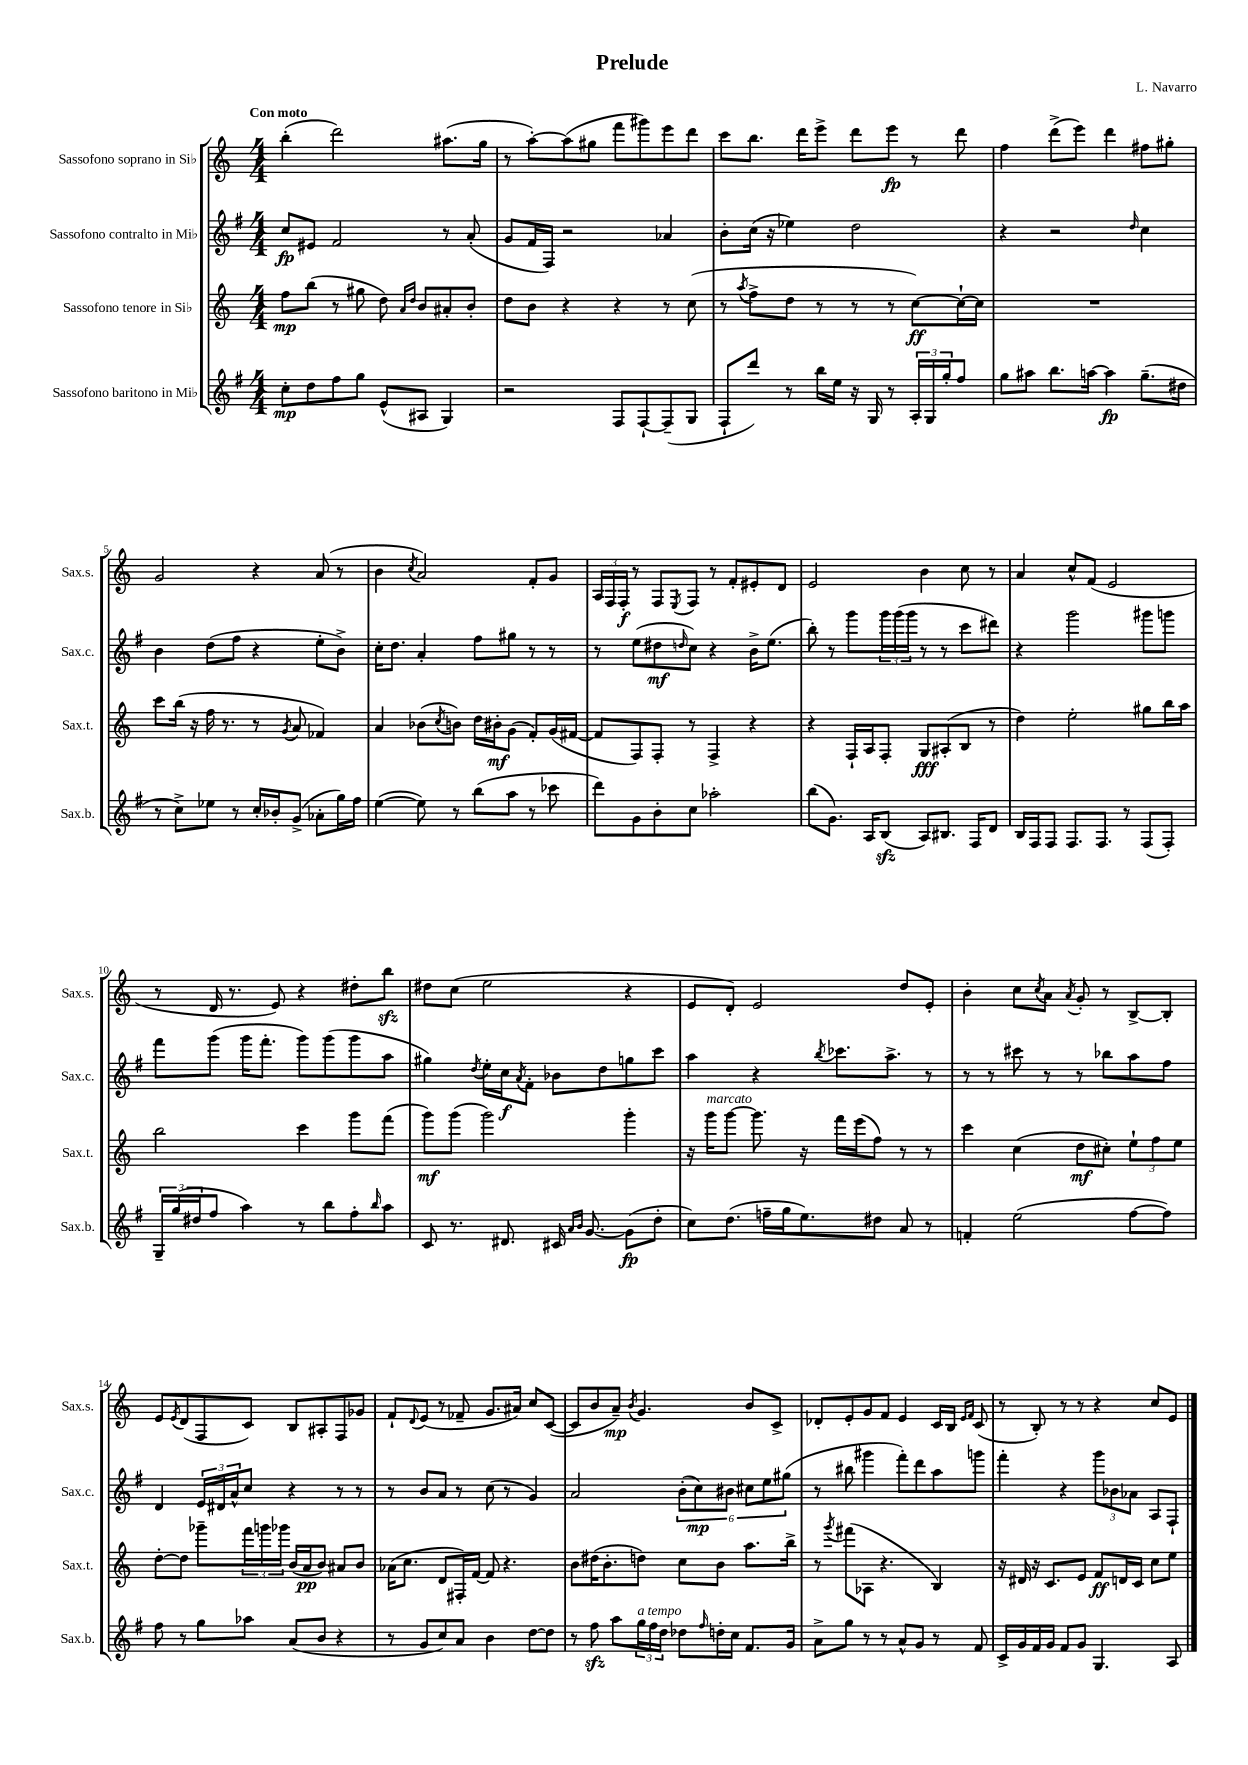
\header { title = "Prelude" composer = "L. Navarro" }
<<
\new StaffGroup <<
\new Staff = "s0" \with { instrumentName = "Sassofono soprano in Sib" shortInstrumentName = "Sax.s." } {
    \clef treble \key c \major \numericTimeSignature \time 4/4 \tempo "Con moto"
    b''4-.( d'''2) ais''8.( g''16 |
    r8 a''8~-.) a''8( gis''8 f'''8 gis'''8) e'''8 d'''8 |
    c'''8 b''8. d'''16 e'''8-> d'''8 e'''8\fp r8 d'''8 |
    f''4 d'''8->( e'''8) d'''4 fis''8 gis''8-. |
    g'2 r4 a'8( r8 |
    b'4 \acciaccatura { c''8 } a'2) f'8-. g'8 |
    \tuplet 3/2 { a16 f16 f16-.\f } r8 f8 \acciaccatura { e8 } f8 r8 f'8-. eis'8-. d'8 |
    e'2 b'4 c''8 r8 |
    a'4 c''8-^ f'8( e'2 |
    r8 d'16 r8. e'8) r4 dis''8-. b''8\sfz |
    dis''8 c''8( e''2 r4 |
    e'8 d'8-.) e'2 d''8 e'8-. |
    b'4-. c''8 \acciaccatura { c''8 } a'8 \acciaccatura { a'8 } g'8-. r8 b8~-> b8-. |
    e'8 \acciaccatura { e'8 } d'8( f8 c'8) b8 ais8-. f8 ges'8 |
    f'8-! \appoggiatura { d'8 } e'8( r8 fes'8-- g'8. ais'16) c''8 c'8~( |
    c'8 b'8 a'8--\mp) \acciaccatura { b'8 } g'4. b'8 c'8-> |
    des'8-. e'8-. g'8 f'8 e'4 c'16 b16 \grace { e'16 f'16 } c'8( |
    r8 b8-.) r8 r8 r4 c''8 e'8 \bar "|." |
}
\new Staff = "s1" \with { instrumentName = "Sassofono contralto in Mib" shortInstrumentName = "Sax.c." } {
    \clef treble \key g \major \numericTimeSignature \time 4/4
    c''8\fp eis'8 fis'2 r8 a'8-.( |
    g'8 fis'16 fis16) r2 aes'4 |
    b'8-. c''16( r16 ees''4) d''2 |
    r4 r2 \grace { d''16 } c''4 |
    b'4 d''8( fis''8 r4 e''8-. b'8->) |
    c''16-. d''8. a'4-. fis''8 gis''8 r8 r8 |
    r8 e''8( dis''8\mf \grace { d''16 } c''8) r4 b'16-> e''8.( |
    b''8-.) r8 g'''8 \tuplet 3/2 { g'''16 g'''16( g'''16 } r8 r8 c'''8 dis'''8) |
    r4 g'''2 gis'''8 g'''8 |
    fis'''8 g'''8( g'''16 fis'''8.-. g'''8) g'''8( g'''8 a''8 |
    gis''4) \acciaccatura { d''8 } e''16-. c''16\f \acciaccatura { a'8 } fis'8-. bes'8 d''8 g''8 c'''8 |
    a''4 r4 \acciaccatura { b''8 } ces'''8. a''8.-> r8 |
    r8 r8 cis'''8 r8 r8 bes''8 a''8 fis''8 |
    d'4 \tuplet 3/2 { e'16 dis'16 a'16-^ } c''8 r4 r8 r8 |
    r8 b'8 a'8 r8 c''8( r8 g'4) |
    a'2 \tuplet 6/4 { b'8-.( c''8\mp) bis'8 cis''8 e''8 gis''8( } |
    r8 bis''8 gis'''4 fis'''8-.) d'''8 a''8 g'''8 |
    fis'''4-. r4 \tuplet 3/2 { g'''8 bes'8 aes'8 } a8 fis8-! \bar "|." |
}
\new Staff = "s2" \with { instrumentName = "Sassofono tenore in Sib" shortInstrumentName = "Sax.t." } {
    \clef treble \key c \major \numericTimeSignature \time 4/4
    f''8\mp b''8( r8 gis''8 d''8) \grace { a'16 d''16 } b'8 ais'8-. b'8-. |
    d''8 b'8 r4 r4 r8 c''8( |
    r8 \acciaccatura { a''8 } f''8-> d''8 r8 r8 r8 c''8~\ff) c''16~-! c''16 |
    R1 |
    c'''8 b''16( r16 f''16 r8. r8 \acciaccatura { g'8 } a'8 fes'4) |
    a'4 bes'8( \acciaccatura { c''8 } b'8) d''16 bis'16-.\mf g'8( f'8-.) g'16( fis'16~ |
    fis'8 f8) f8-. r8 f4-> r4 |
    r4 f16-! a16 f8-. g8\fff ais8-.( b8 r8 |
    d''4) e''2-. gis''8 b''16 a''16 |
    b''2 c'''4 g'''8 f'''8( |
    g'''8\mf) g'''8( g'''2) g'''4-. |
    r16 g'''16^\markup { \italic "marcato" } g'''8~ g'''8. r16 f'''16 e'''16( f''8) r8 r8 |
    c'''4 c''4( d''8\mf cis''8-.) \tuplet 3/2 { e''8-! f''8 e''8 } |
    d''8~-. d''8 ges'''8-- \tuplet 3/2 { f'''16 g'''16 ges'''16 } b'16( a'16\pp b'8) ais'8 b'8 |
    aes'16( c''8. d'8 fis16-.) f'16~ f'8 r4. |
    b'8 dis''16( b'8.-. d''8) c''8 b'8 a''8. b''16-> |
    r8 \acciaccatura { g'''8 } fis'''8( aes8 r4. b4) |
    r16 dis'16 r16 c'8. e'8 f'8\ff d'16 c'16 c''8 e''8 \bar "|." |
}
\new Staff = "s3" \with { instrumentName = "Sassofono baritono in Mib" shortInstrumentName = "Sax.b." } {
    \clef treble \key g \major \numericTimeSignature \time 4/4
    c''8-.\mp d''8 fis''8 g''8 e'8-^( ais8 g4) |
    r2 fis8 fis8~-! fis8--( g8 |
    fis8-! d'''8) r8 b''16 e''16 r16 g16 r8 \tuplet 3/2 { a16-. g16 g''16-. } fis''8 |
    g''8 ais''8 b''8. a''16~ a''4\fp g''8.--( dis''16 |
    r8 c''8->) ees''8 r8 c''16-. bes'16-. g'8->( aes'8-. g''16) fis''16 |
    e''4~( e''8) r8 b''8( a''8 r8 ces'''8 |
    d'''8) g'8 b'8-. c''8 aes''2-. |
    b''8( g'8.) a16 b8\sfz( a8) bis8. fis16 d'8 |
    b16 fis16 fis8 fis8. fis8. r8 fis8( fis8-.) |
    \tuplet 3/2 { g16-- g''16( dis''16 } fis''8 a''4) r8 b''8 fis''8-. \grace { b''16 } a''8 |
    c'8 r8. dis'8. cis'16 \grace { a'16 b'16 } g'8.~ g'8\fp( d''8-. |
    c''8) d''8.( f''16-- g''16 e''8.) dis''8 a'8 r8 |
    f'4-. e''2( fis''8~ fis''8) |
    fis''8 r8 g''8 aes''8 a'8( b'8 r4 |
    r8 g'8 c''8) a'8 b'4 d''8~ d''8 |
    r8 fis''8\sfz a''8 \tuplet 3/2 { g''16^\markup { \italic "a tempo" } fis''16 d''16 } des''8 \grace { fis''16 } d''16-. c''16 fis'8. g'16 |
    a'8-> g''8 r8 r8 a'8-^ g'8 r8 fis'8 |
    c'16-> g'16 fis'16 g'16 fis'8 g'8 g4. a8 \bar "|." |
}
>>
>>
